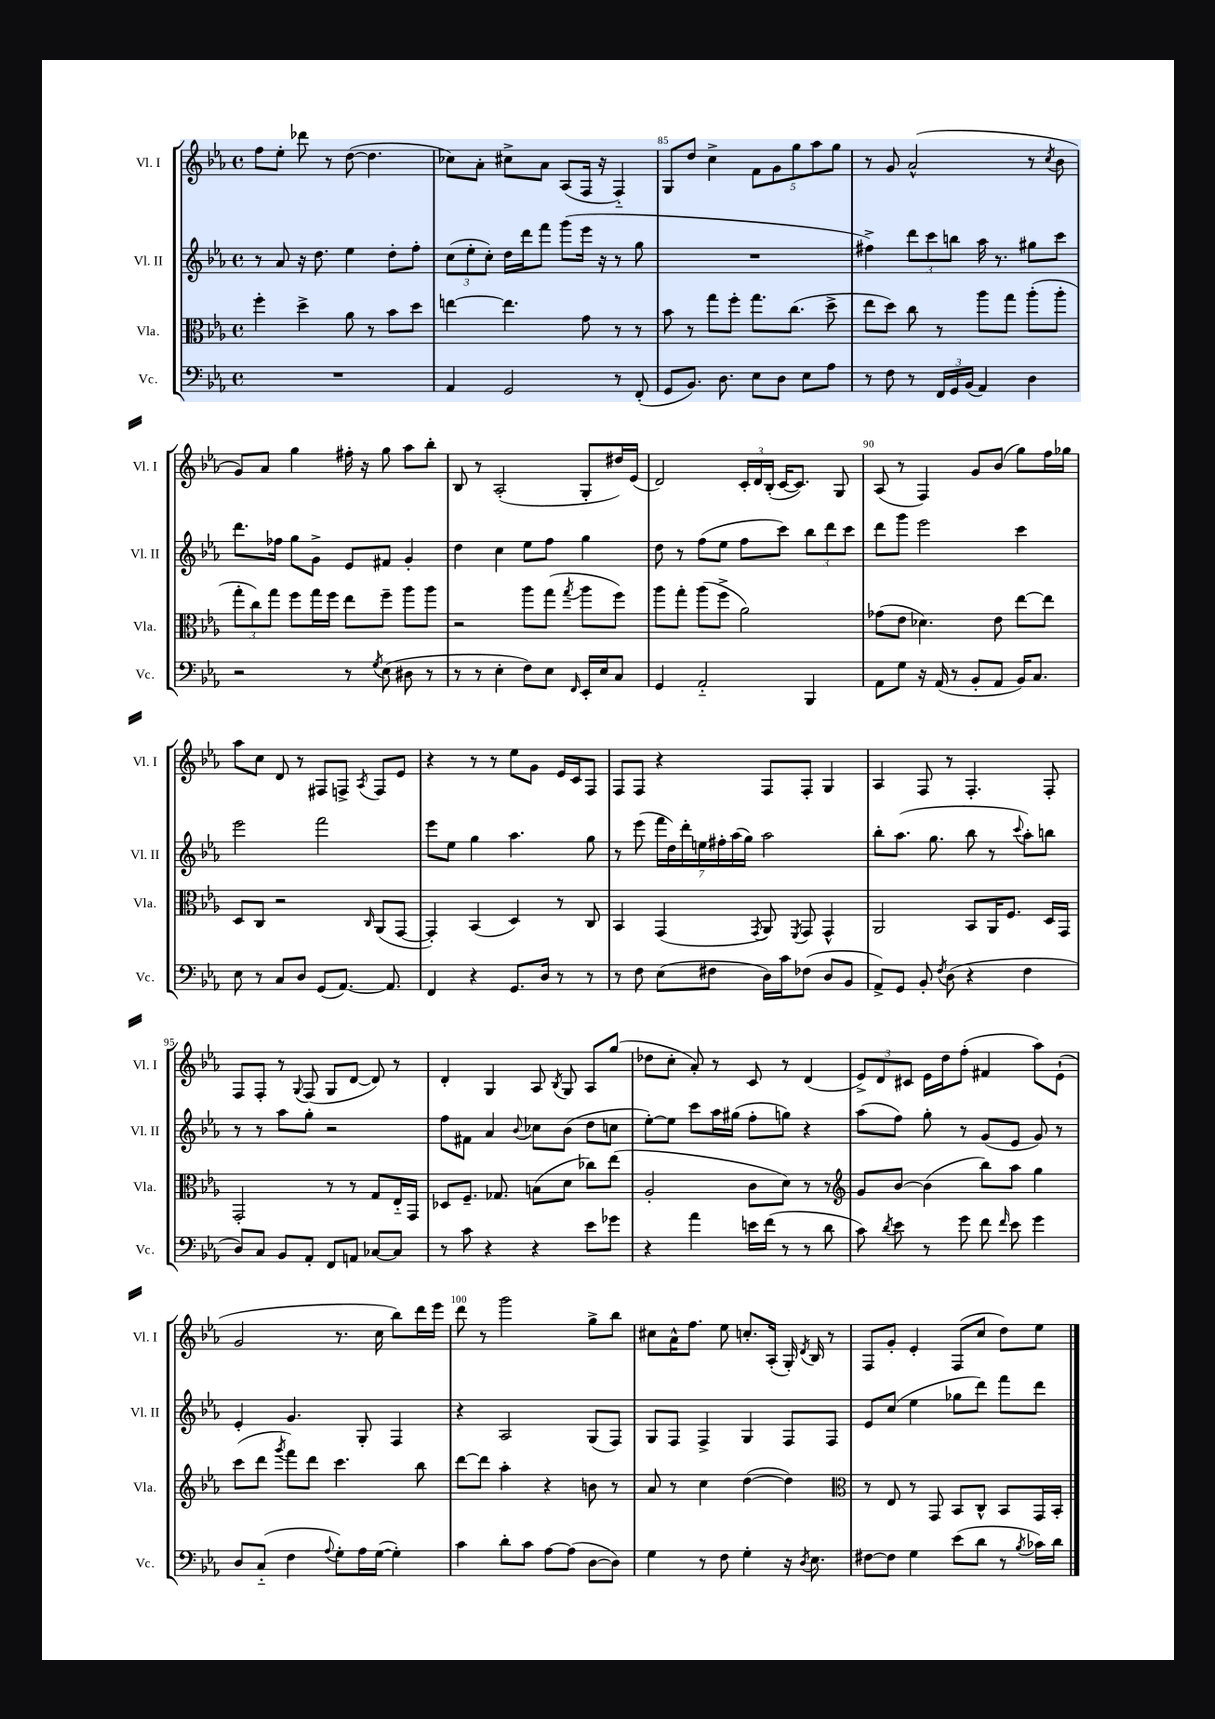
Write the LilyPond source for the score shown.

<<
\new StaffGroup <<
\new Staff = "s0" \with { instrumentName = "Vl. I" shortInstrumentName = "Vl. I" } {
    \clef treble \key ees \major \defaultTimeSignature \time 4/4
    \autoBeamOff f''8[ ees''8]-. des'''8 r8 d''8~( d''4. |
    ces''8[) aes'8]-. cis''8[-> aes'8] aes8[( f16] r16 f4-_) |
    g8[ d''8] c''4-> \tuplet 5/4 { f'8[ g'8 g''8 aes''8 g''8] } |
    r8 g'8 aes'2-^( r8 \acciaccatura { c''8 } bes'8 |
    g'8[) aes'8] g''4 fis''16-. r16 g''8 aes''8[ bes''8]-. |
    bes8 r8 aes2-.( g8[-. dis''16) ees'16]( |
    d'2) \tuplet 3/2 { c'16[-. d'16 bes16]-.( } c'16[~ c'8.]) g8 |
    aes8( r8 f4) g'8[ bes'8]( g''8[) f''16 ges''16] |
    aes''8[ c''8] d'8 r8 fis8[ f8]-> \acciaccatura { aes8 } f8[ ees'8] |
    r4 r8 r8 ees''8[ g'8] ees'16[ c'16 f8] |
    f8[ f8] r4 f8[ f8]-. g4 |
    aes4 f8 r8 f4.-. f8-. |
    f8[ f8]-. r8 \appoggiatura { g8 } f8( g8[ d'8]~ d'8) r8 |
    d'4-. g4 aes8 \acciaccatura { bes8 } g8 aes8[ g''8]( |
    des''8[ c''8]-. aes'8-.) r8 c'8 r8 d'4( |
    \tuplet 3/2 { ees'8[->) d'8 cis'8] } ees'16[ d''16 f''8]-.( fis'4 aes''8[) ees'8]-!( |
    g'2 r8. c''16 bes''8[) d'''16 ees'''16] |
    d'''8 r8 g'''2 g''8[-> bes''8] |
    cis''8[ aes'16-^ f''8.] ees''8 c''8.[-. aes16]-.( g16-.) \acciaccatura { d'8 } bes16 r8 |
    f8[ g'8]-. ees'4-. f8[( c''8] d''8[) ees''8] \bar "|." |
}
\new Staff = "s1" \with { instrumentName = "Vl. II" shortInstrumentName = "Vl. II" } {
    \clef treble \key ees \major \defaultTimeSignature \time 4/4
    \autoBeamOff r8 aes'8 r16 d''8. ees''4 d''8[-. f''8]-. |
    \tuplet 3/2 { c''8[( ees''8-. c''8]-.) } d''16[ d'''16 f'''8] g'''8[( ees'''16] r16 r8 g''8 |
    R1 |
    fis''4->) \tuplet 3/2 { d'''8[ c'''8 b''8] } aes''16 r8. gis''8[ c'''8] |
    d'''8.[ fes''16] g''8[ g'8]-> ees'8[ fis'8] g'4-. |
    d''4 c''4 ees''8[ f''8] g''4 |
    d''8 r8 f''8[( ees''8] f''8[ c'''8]) \tuplet 3/2 { bes''8[ d'''8 c'''8] } |
    d'''8[ g'''8] ees'''2 c'''4 |
    ees'''2 f'''2 |
    ees'''8[ ees''8] g''4 aes''4. g''8 |
    r8 ees'''8( \tuplet 7/4 { f'''16[ d''16) d'''16-. e''16 fis''16-. aes''16( g''16]) } aes''2 |
    bes''8[-. aes''8.]( g''8. bes''8 r8 \appoggiatura { c'''8 } aes''8[-.) b''8] |
    r8 r8 aes''8[ g''8]-. r2 |
    f''8[ fis'8] aes'4 \appoggiatura { bes'8 } ces''8[ bes'8]( d''8[ c''8] |
    ees''8[~-.) ees''8] c'''8[ aes''16 gis''16]( f''8[-. g''8]) r4 |
    aes''8[( f''8]) g''8-. r8 g'8[( ees'8] g'8) r8 |
    ees'4-. g'4. g8-. f4 |
    r4 aes2 g8[( f8]) |
    g8[ f8] f4-> g4 f8[ f8] |
    ees'8[ c''8]( ees''4 ges''8[ d'''8]) f'''8[ d'''8] \bar "|." |
}
\new Staff = "s2" \with { instrumentName = "Vla." shortInstrumentName = "Vla." } {
    \clef alto \key ees \major \defaultTimeSignature \time 4/4
    \autoBeamOff f''4-. d''4-> aes'8 r8 bes'8[ d''8] |
    e''4~ e''4. g'8 r8 r8 |
    bes'8 r8 g''8[ f''8]-. g''8.[ c''8.]( d''8-> |
    ees''8[ d''8]) c''8 r8 aes''8[ g''8] aes''8[-.( aes''8]-. |
    \tuplet 3/2 { g''8[-. c''8) g''8] } f''8[ g''16 f''16] ees''8[ f''8]-- aes''8[ aes''8] |
    r2 aes''8[ g''8]( \acciaccatura { g''8 } aes''8[ f''8]) |
    aes''8[ g''8]-. aes''8[( f''8]-> aes'2) |
    ges'8[( ees'8] des'4.) ees'8 ees''8[~ ees''8] |
    d8[ c8] r2 \grace { c16 } aes,8[( g,8]~ |
    g,4-.) bes,4( d4) r8 c8 |
    bes,4 g,4( \acciaccatura { g,8 } aes,8) \acciaccatura { f,8 } g,8 g,4-^ |
    aes,2 bes,8[ aes,16 f8.] d16[ g,16] |
    g,2-. r8 r8 g8[ ees16-_ g,16] |
    des8[ f8.]-- ges8. b8[( d'8] ces''8[) ees''8]( |
    aes2-. c'8[ d'8]) r8 r8 |
    \clef treble g'8[ bes'8]~ bes'4( bes''8[) aes''8] g''4 |
    c'''8[( d'''8] \acciaccatura { g'''8 } f'''8[) d'''8] c'''4. bes''8 |
    d'''8[~ d'''8] aes''4-. r4 b'8 r8 |
    aes'8 r8 c''4 d''4~( d''4) |
    \clef alto r8 ees8 r8 g,8 bes,8[ c8]-^ bes,8[ g,16 bes,16]-. \bar "|." |
}
\new Staff = "s3" \with { instrumentName = "Vc." shortInstrumentName = "Vc." } {
    \clef bass \key ees \major \defaultTimeSignature \time 4/4
    \autoBeamOff R1 |
    aes,4 g,2 r8 f,8-.( |
    g,8[ bes,8.]) d8. ees8[ d8] ees8[ aes8] |
    r8 f8 r8 \tuplet 3/2 { f,16[ g,16 bes,16]( } aes,4) d4 |
    r2 r8 \acciaccatura { g8 } ees8( dis8 r8 |
    r8 r8 ees4-. f8[) ees8] \grace { f,16 } ees,16[-. ees16 c8] |
    g,4 aes,2-_ bes,,4 |
    aes,8[ g8] r16 aes,16( r8 bes,8[-. aes,8] bes,16[) c8.] |
    ees8 r8 c8[ d8] g,8[( aes,8.]~) aes,8. |
    f,4 r4 g,8.[ d16] r8 r8 |
    r8 f8 ees8[( fis8] d16[) c'16 fes8]( d8[ bes,8] |
    aes,8[->) g,8] bes,8-. \acciaccatura { f8 } d8( r4 f4 |
    d8[) c8] bes,8[ aes,8]-. f,8[ a,8] ces8[~ ces8] |
    r8 c'8 r4 r4 ees'8[ ges'8] |
    r4 aes'4 e'16[ f'16]( r8 r8 d'8 |
    c'8) \acciaccatura { d'8 } ees'8 r8 g'8 f'8 \grace { f'16 } ees'8 g'4 |
    d8[ c8]-_( f4 \appoggiatura { aes8 } g8[-.) aes16 g16]~( g4-.) |
    c'4 d'8[-. c'8] aes8[~ aes8]( d8[~ d8]) |
    g4 r8 f8 g4-. r16 \acciaccatura { d8 } ees8. |
    fis8[~ fis8] g4 ees'8[( d'8] r8 \acciaccatura { bes8 } ces'16[) d'16] \bar "|." |
}
>>
>>
\layout { \context { \Score currentBarNumber = #83 \override BarNumber.break-visibility = ##(#f #t #t) barNumberVisibility = #(every-nth-bar-number-visible 5) } }
